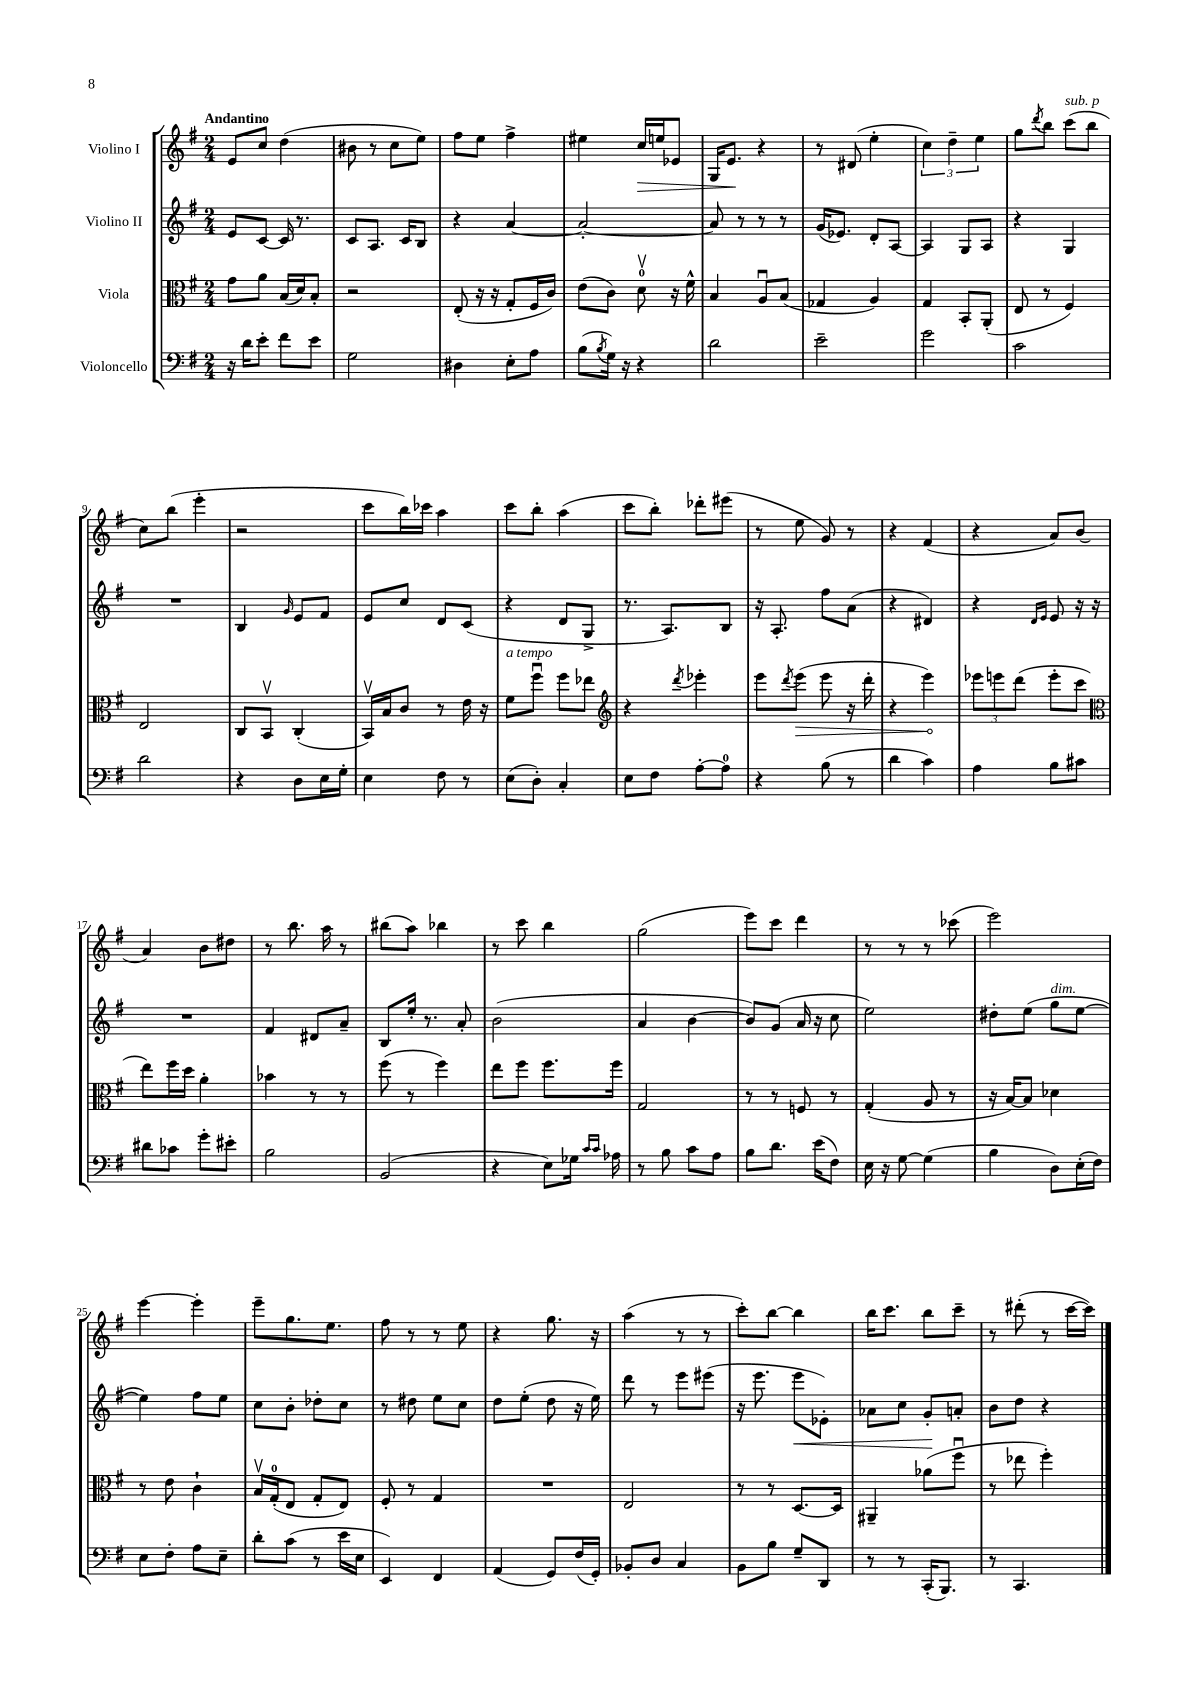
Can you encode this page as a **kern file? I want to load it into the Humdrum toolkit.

**kern	**kern	**dynam	**kern	**dynam	**kern	**dynam
*part4	*part3	*part3	*part2	*part2	*part1	*part1
*staff4	*staff3	*staff3	*staff2	*staff2	*staff1	*staff1
*I"Violoncello	*I"Viola	*	*I"Violino II	*	*I"Violino I	*
*clefF4	*clefC3	*	*clefG2	*	*clefG2	*
*k[f#]	*k[f#]	*	*k[f#]	*	*k[f#]	*
*M2/4	*M2/4	*	*M2/4	*	*M2/4	*
=1	=1	=1	=1	=1	=1	=1
!	!	!	!	!	!LO:TX:a:B:t=Andantino	!
16r	8g\L	.	8e/L	.	8e/L	.
16d\KL	.	.	.	.	.	.
8e'\J	8a\J	.	[8c/J	.	8cc/J	.
8f#\L	(16B/LL	.	16c/]	.	(4dd\	.
.	16d/J)	.	8.r	.	.	.
8e\J	8B'/J	.	.	.	.	.
=2	=2	=2	=2	=2	=2	=2
2G\	2r	.	8c/L	.	8b#X\	.
.	.	.	8.A/J	.	8r	.
.	.	.	.	.	8cc\L	.
.	.	.	16c/KL	.	.	.
.	.	.	8B/J	.	8ee\J)	.
=3	=3	=3	=3	=3	=3	=3
4D#X\	(8E'/	.	4r	.	8ff#\L	.
.	16r	.	.	.	8ee\J	.
.	16r	.	.	.	.	.
8E'\L	8G'/L	.	[4a/	.	4ff#^\	.
8A\J	16F#/L	.	.	.	.	.
.	16c/JJ)	.	.	.	.	.
=4	=4	=4	=4	=4	=4	=4
(8B\L	(8e\L	.	2a'/_	.	4ee#X\	.
8qB/	.	.	.	.	.	.
16G\Jk)	8c\J)	.	.	.	.	.
16r	.	.	.	.	.	.
!	!	!	!	!	!	!LO:HP:b
4r	8dv\	.	.	.	16cc/LL	>
.	.	.	.	.	16een/J	.
.	16r	.	.	.	8e-X/J	.
.	16f#^^\	.	.	.	.	.
=5	=5	=5	=5	=5	=5	=5
2d\	4B/	.	8a/]	.	16G/KL	.
.	.	.	.	.	8.e/J	.
.	.	.	8r	.	.	.
.	8Au/L	.	8r	.	4r	]
.	(8B/J	.	8r	.	.	.
=6	=6	=6	=6	=6	=6	=6
2e~\	4G-X/	.	(16g/KL	.	8r	.
.	.	.	8.e-X/J)	.	.	.
.	.	.	.	.	(8d#X/	.
.	4A/)	.	8d'/L	.	4ee'\	.
.	.	.	[8A/J	.	.	.
=7	=7	=7	=7	=7	=7	=7
2g\	4G/	.	4A/]	.	6cc\)	.
.	.	.	.	.	6dd~\	.
.	8BB'/L	.	8G/L	.	.	.
.	.	.	.	.	6ee\	.
.	(8AA'/J	.	8A/J	.	.	.
=8	=8	=8	=8	=8	=8	=8
2c\	8E/	.	4r	.	8gg\L	.
.	.	.	.	.	8qddd/	.
.	8r	.	.	.	8bb\J	.
!	!	!	!	!	!LO:TX:a:i:t=sub. p	!
.	4F#/)	.	4G/	.	(8ccc\L	.
.	.	.	.	.	8bb\J	.
!!LO:LB:g=z
=9	=9	=9	=9	=9	=9	=9
2d\	2E/	.	2r	.	8cc\L)	.
.	.	.	.	.	(8bb\J	.
.	.	.	.	.	4eee'\	.
=10	=10	=10	=10	=10	=10	=10
4r	8C/L	.	4B/	.	2r	.
.	8BBv/J	.	.	.	.	.
.	.	.	16qqg/	.	.	.
8D\L	(4C'/	.	8e/L	.	.	.
16E\L	.	.	8f#/J	.	.	.
16G'\JJ	.	.	.	.	.	.
=11	=11	=11	=11	=11	=11	=11
4E\	16BBv/LL)	.	8e/L	.	8ccc\L	.
.	16B/J	.	.	.	.	.
.	8c/J	.	8cc/J	.	16bb\L)	.
.	.	.	.	.	16ccc-X\JJ	.
8F#\	8r	.	8d/L	.	4aa\	.
8r	16e\	.	(8c/J	.	.	.
.	16r	.	.	.	.	.
=12	=12	=12	=12	=12	=12	=12
!	!LO:TX:a:i:t=a tempo	!	!	!	!	!
(8E\L	8f#\L	.	4r	.	8ccc\L	.
8D'\J)	8ff#u\J	.	.	.	8bb'\J	.
4C'/	8ff#\L	.	8d/L	.	(4aa\	.
.	8ee-X\J	.	8G^/J	.	.	.
=13	=13	=13	=13	=13	=13	=13
*	*clefG2	*	*	*	*	*
8E\L	4r	.	8.r	.	8ccc\L	.
8F#\J	.	.	.	.	8bb'\J)	.
.	.	.	8.A/L)	.	.	.
.	8qddd/	.	.	.	.	.
[8A'\L	4eee-X'\	.	.	.	8ddd-X'\L	.
8A\J]	.	.	8B/J	.	(8eee#X\J	.
=14	=14	=14	=14	=14	=14	=14
4r	8eee\L	.	16r	.	8r	.
.	.	.	8.A'/	.	.	.
.	8qddd/	.	.	.	.	.
!	!	!LO:HP:b	!	!	!	!
.	(8eee\J	>	.	.	8ee\	.
(8B\	8eee\	.	8ff#\L	.	8g/)	.
8r	16r	.	(8a\J	.	8r	.
.	16ddd'\	.	.	.	.	.
=15	=15	=15	=15	=15	=15	=15
4d\	4r	.	4r	.	4r	.
4c\)	4eee\)	.	4d#X/)	.	(4f#/	.
.	.	]	.	.	.	.
=16	=16	=16	=16	=16	=16	=16
4A\	12eee-X\L	.	4r	.	4r	.
.	12eeen\	.	.	.	.	.
.	(12ddd\J	.	.	.	.	.
.	.	.	16qqd/LL	.	.	.
.	.	.	16qqe/JJ	.	.	.
8B\L	8eee'\L	.	8e/	.	8a/L)	.
8c#X\J	8ccc\J	.	16r	.	(8b/J	.
.	.	.	16r	.	.	.
!!LO:LB:g=z
=17	=17	=17	=17	=17	=17	=17
*	*clefC3	*	*	*	*	*
8d#X\L	8ee\L)	.	2r	.	4a/)	.
8c-X\J	16ff#\L	.	.	.	.	.
.	16dd\JJ	.	.	.	.	.
8g'\L	4a'\	.	.	.	8b\L	.
8e#X'\J	.	.	.	.	8dd#X\J	.
=18	=18	=18	=18	=18	=18	=18
2B\	4b-X\	.	4f#/	.	8r	.
.	.	.	.	.	8.bb\	.
.	8r	.	8d#X/L	.	.	.
.	.	.	.	.	16aa\	.
.	8r	.	8a~/J	.	8r	.
=19	=19	=19	=19	=19	=19	=19
(2BB/	(8ff#\	.	8B/L	.	(8bb#X\L	.
.	8r	.	16ee'/Jk	.	8aa\J)	.
.	.	.	8.r	.	.	.
.	4ff#\)	.	.	.	4bb-X\	.
.	.	.	8a'/	.	.	.
=20	=20	=20	=20	=20	=20	=20
4r	8ee\L	.	(2b\	.	8r	.
.	8ff#\J	.	.	.	8ccc\	.
8E\L)	8.ff#\L	.	.	.	4bb\	.
16G-X\Jk	.	.	.	.	.	.
16qqc/LL	.	.	.	.	.	.
16qqc/JJ	.	.	.	.	.	.
16A-X\	16ff#\Jk	.	.	.	.	.
=21	=21	=21	=21	=21	=21	=21
8r	2G/	.	4a/	.	(2gg\	.
8B\	.	.	.	.	.	.
8c\L	.	.	[4b\	.	.	.
8A\J	.	.	.	.	.	.
=22	=22	=22	=22	=22	=22	=22
8B\L	8r	.	8b/L])	.	8eee\L)	.
8.d\J	8r	.	(8g/J	.	8ccc\J	.
.	8Fn/	.	16a/	.	4ddd\	.
(16e\KL	.	.	16r	.	.	.
8F#\J)	8r	.	8cc\	.	.	.
=23	=23	=23	=23	=23	=23	=23
16E\	(4G'/	.	2ee\)	.	8r	.
16r	.	.	.	.	.	.
[8G\	.	.	.	.	8r	.
(4G\]	8A/	.	.	.	8r	.
.	8r	.	.	.	(8ccc-X\	.
=24	=24	=24	=24	=24	=24	=24
4B\	16r	.	8dd#X'\L	.	2eee\)	.
.	[16B/KL)	.	.	.	.	.
.	8B/J]	.	(8ee\J	.	.	.
!	!	!	!LO:TX:a:i:t=dim.	!	!	!
8D\L)	4d-X\	.	8gg\L	.	.	.
(16E'\L	.	.	[8ee\J	.	.	.
16F#\JJ)	.	.	.	.	.	.
!!LO:LB:g=z
=25	=25	=25	=25	=25	=25	=25
8E\L	8r	.	4ee\])	.	[4eee\	.
8F#'\J	8e\	.	.	.	.	.
8A\L	4c`\	.	8ff#\L	.	4eee'\]	.
8E~\J	.	.	8ee\J	.	.	.
=26	=26	=26	=26	=26	=26	=26
8d'\L	16Bv/LL	.	8cc\L	.	8eee~\L	.
.	(16G'/J	.	.	.	.	.
(8c\J	8E/J	.	8b'\J	.	8.gg\	.
8r	8G'/L	.	8dd-X'\L	.	.	.
.	.	.	.	.	8.ee\J	.
16e\LL	8E/J)	.	8cc\J	.	.	.
16E\JJ	.	.	.	.	.	.
=27	=27	=27	=27	=27	=27	=27
4EE/)	8F#'/	.	8r	.	8ff#\	.
.	8r	.	8dd#X\	.	8r	.
4FF#/	4G/	.	8ee\L	.	8r	.
.	.	.	8cc\J	.	8ee\	.
=28	=28	=28	=28	=28	=28	=28
(4AA/	2r	.	8dd\L	.	4r	.
.	.	.	(8ee'\J	.	.	.
8GG/L)	.	.	8dd\	.	8.gg\	.
(16F#/L	.	.	16r	.	.	.
16GG'/JJ)	.	.	16ee\)	.	16r	.
=29	=29	=29	=29	=29	=29	=29
8BB-X'/L	2E/	.	8ddd\	.	(4aa\	.
8D/J	.	.	8r	.	.	.
4C/	.	.	8eee\L	.	8r	.
.	.	.	(8eee#X\J	.	8r	.
=30	=30	=30	=30	=30	=30	=30
8BB\L	8r	.	16r	.	8ccc'\L)	.
.	.	.	8.eee\	.	.	.
8B\J	8r	.	.	.	[8bb\J	.
!	!	!	!	!LO:HP:b	!	!
8G~/L	[8.D/L	.	8eee\L	<	4bb\]	.
8DD/J	.	.	8e-X'\J)	.	.	.
.	16D/Jk]	.	.	.	.	.
=31	=31	=31	=31	=31	=31	=31
8r	4AA#X~/	.	8a-X\L	.	16bb\KL	.
.	.	.	.	.	8.ccc\J	.
8r	.	.	8cc\J	.	.	.
(16CC'/KL	(8a-X\L	.	8g'/L	.	8bb\L	.
8.BBB/J)	.	.	.	.	.	.
.	8ff#u\J	.	8an'/J	[	8ccc~\J	.
=32	=32	=32	=32	=32	=32	=32
8r	8r	.	8b\L	.	8r	.
4.CC/	8ee-X\	.	8dd\J	.	(8ddd#X'\	.
.	4ff#'\)	.	4r	.	8r	.
.	.	.	.	.	[16ccc\LL	.
.	.	.	.	.	16ccc\JJ])	.
==	==	==	==	==	==	==
*-	*-	*-	*-	*-	*-	*-
